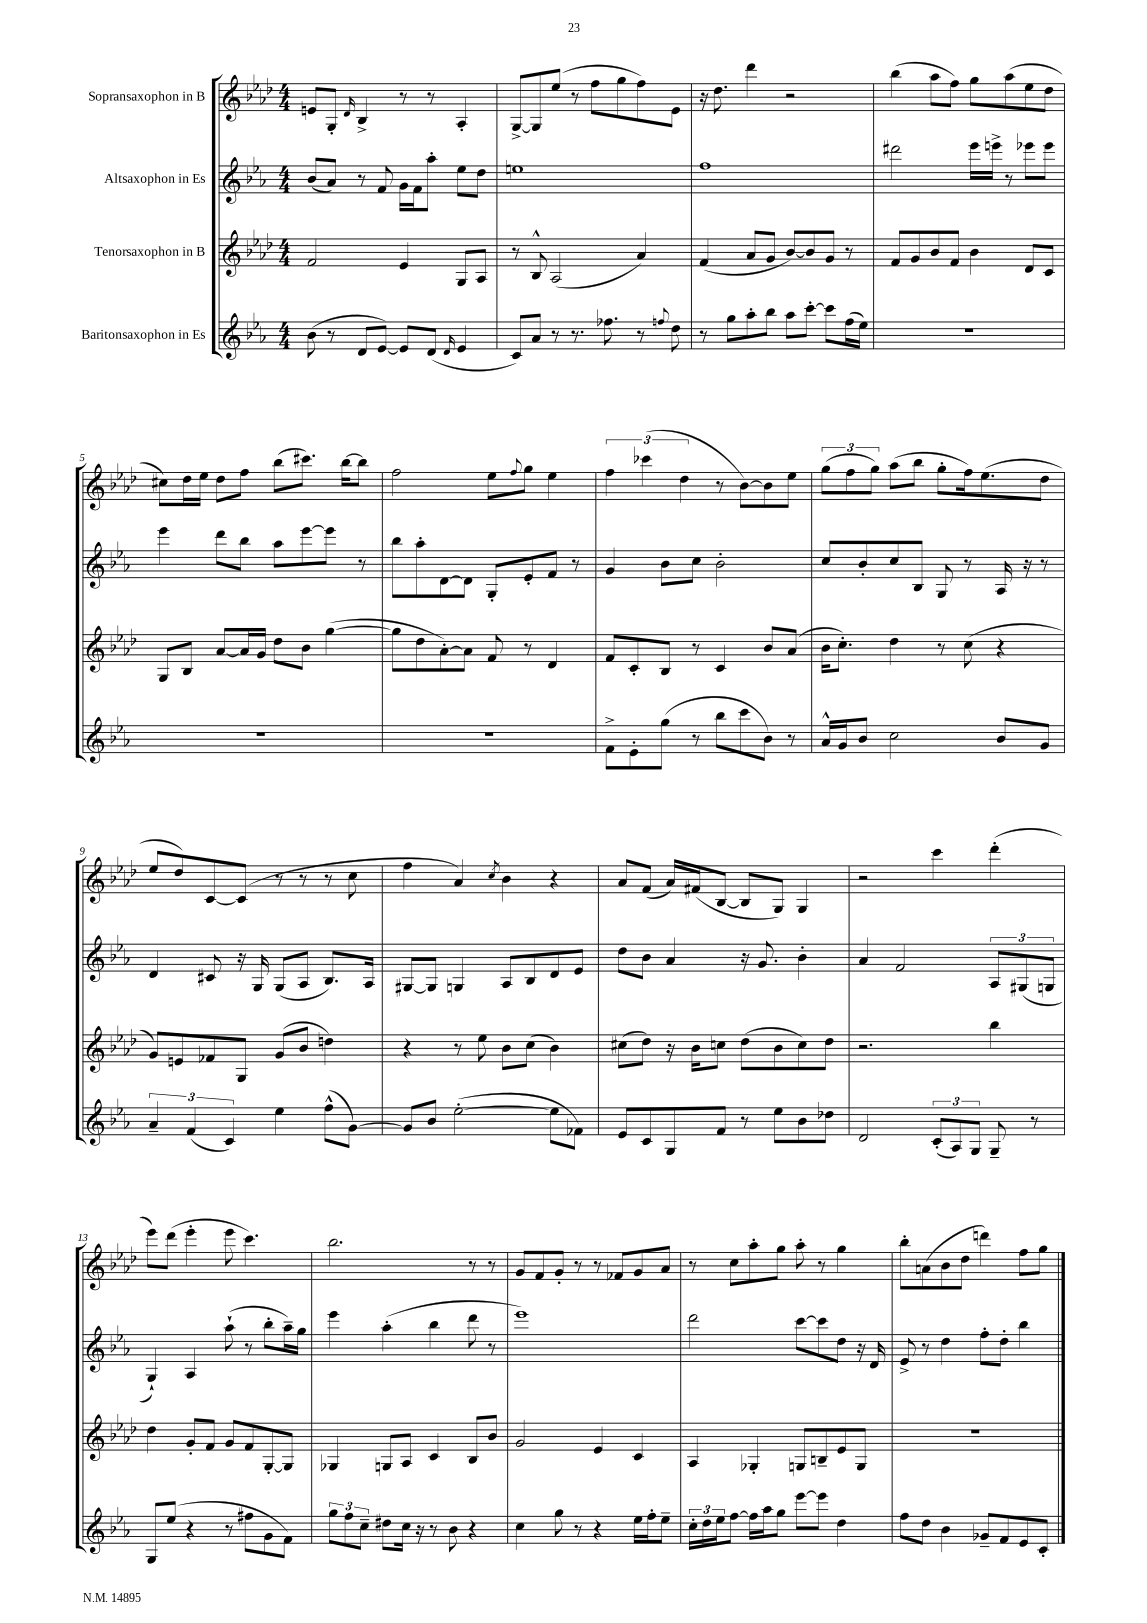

**kern	**kern	**kern	**kern
*staff4	*staff3	*staff2	*staff1
*clefG2	*clefG2	*clefG2	*clefG2
*k[b-e-a-]	*k[b-e-a-d-]	*k[b-e-a-]	*k[b-e-a-d-]
*M4/4	*M4/4	*M4/4	*M4/4
(8b-	2f	(8b-	8e
8r	.	8a-)	8G'
.	.	.	16qqd-
8d	.	8r	4B-^
[8e-)	.	8f	.
8e-]	4e-	16g	8r
.	.	16f	.
(8d	.	8aa-'	8r
16qqd	.	.	.
4e-	8G	8ee-	4A-'
.	8A-	8dd	.
=	=	=	=
8c)	8r	1ee	[8G^
8a-	8B-^^	.	8G]
8r	(2A-	.	(8ee-
8.r	.	.	8r
.	.	.	8ff
8.ff-	.	.	.
.	.	.	8gg
8r	4a-)	.	8ff)
8qqff	.	.	.
8dd	.	.	8e-
=	=	=	=
8r	(4f	1ff	16r
.	.	.	8.dd-
8gg	.	.	.
8aa-'	8a-	.	4ddd-
8bb-	8g	.	.
8aa-	[8b-)	.	2r
[8ccc'	8b-]	.	.
8ccc]	8g	.	.
(16ff	8r	.	.
16ee-)	.	.	.
=	=	=	=
1r	8f	2ddd#	(4bb-
.	8g	.	.
.	8b-	.	8aa-
.	8f	.	8ff)
.	4b-	16eee-	8gg
.	.	16eee^	.
.	.	8r	(8aa-
.	8d-	8eee-	8ee-
.	8c	8eee-	8dd-
=	=	=	=
1r	8G	4eee-	8cc#)
.	8B-	.	16dd-
.	.	.	16ee-
.	[8a-	8ddd	8dd-
.	16a-]	8bb-	8ff
.	16g	.	.
.	8dd-	8aa-	(8bb-
.	8b-	[8eee-	8.ccc#)
.	([4gg	8eee-]	.
.	.	.	[16bb-
.	.	8r	8bb-]
=	=	=	=
1r	8gg]	8bb-	2ff
.	8dd-	8aa-'	.
.	[8a-')	[8d	.
.	8a-]	8d]	.
.	8f	8G'	8ee-
.	.	.	8qqff
.	8r	8e-'	8gg
.	4d-	8f	4ee-
.	.	8r	.
=	=	=	=
8f^	8f	4g	6ff
8e-'	8c'	.	.
.	.	.	(6ccc-
(8gg	8B-	8b-	.
.	.	.	6dd-
8r	8r	8cc	.
8bb-	4c	2b-'	8r
8ccc	.	.	[8b-)
8b-)	8b-	.	8b-]
8r	(8a-	.	8ee-
=	=	=	=
16a-^^	16b-	8cc	(12gg
16g	8.cc')	.	.
.	.	.	12ff
8b-	.	8b-'	.
.	.	.	12gg)
2cc	4dd-	8cc	(8aa-
.	.	8B-	8bb-
.	8r	8G	8gg'
.	(8cc	8r	16ff)
.	.	.	(8.ee-
8b-	4r	16A-	.
.	.	16r	.
8g	.	8r	8dd-
=	=	=	=
6a-~	8g)	4d	8ee-
.	8e	.	8dd-)
(6f	.	.	.
.	8f-	8c#	[8c
6c)	.	.	.
.	8G	16r	(8c]
.	.	16G	.
4ee-	(8g	(8G	8r
.	8b-	8A-	8r
(8ff^^	4dd)	8.B-)	8r
[8g)	.	.	8cc
.	.	16A-	.
=	=	=	=
8g]	4r	[8G#	4ff
8b-	.	8G#]	.
([2ee-'	8r	4G	4a-)
.	8ee-	.	.
.	.	.	8qcc
.	8b-	8A-	4b-
.	(8cc	8B-	.
8ee-]	4b-)	8d	4r
8f-)	.	8e-	.
=	=	=	=
8e-	(8cc#	8dd	8a-
8c	8dd-)	8b-	(8f
8G	16r	4a-	16a-)
.	16b-	.	(16f#
8f	8cc	.	[8B-
8r	(8dd-	16r	8B-]
.	.	8.g	.
8ee-	8b-	.	8G)
8b-	8cc)	4b-'	4G
8dd-	8dd-	.	.
=	=	=	=
2d	2.r	4a-	2r
.	.	2f	.
(12c'	.	.	4ccc
12A-)	.	.	.
12G	.	.	.
8G~	4bb-	12A-	(4ddd-'
.	.	(12G#	.
8r	.	.	.
.	.	12G	.
=	=	=	=
8G	4dd-	4G`)	8eee-)
(8ee-	.	.	(8ddd-
4r	8g'	4A-	4eee-'
.	8f	.	.
8r	8g	(8aa-`	8eee-
8ff#	8f	8r	4.ccc)
8g	[8G'	8bb-'	.
8f)	8G]	16aa-~)	.
.	.	16gg	.
=	=	=	=
12gg	4G-	4eee-	2.bb-
12ff	.	.	.
12cc~	.	.	.
8dd#	8G	(4aa-'	.
16cc	8A-	.	.
16r	.	.	.
8r	4c	4bb-	.
8b-	.	.	.
4r	8B-	8ddd	8r
.	8b-	8r	8r
=	=	=	=
4cc	2g	1eee-)	8g
.	.	.	8f
8gg	.	.	8g'
8r	.	.	8r
4r	4e-	.	8r
.	.	.	8f-
16ee-	4c	.	8g
16ff'	.	.	.
8ee-~	.	.	8a-
=	=	=	=
24cc'	4A-	2ddd	8r
24dd	.	.	.
24ee-	.	.	.
[8ff	.	.	8cc
16ff]	4G-'	.	8aa-'
16aa-	.	.	.
8gg	.	.	8gg
[8eee-	8G	[8ccc	8aa-'
8eee-]	8B~	8ccc]	8r
4dd	8e-	8dd	4gg
.	8G	16r	.
.	.	16d	.
=	=	=	=
8ff	1r	8e-^	8bb-'
8dd	.	8r	(8a
4b-	.	4dd	8b-
.	.	.	8dd-
8g-~	.	8ff'	4ddd)
8f	.	8dd'	.
8e-	.	4bb-	8ff
8c'	.	.	8gg
==	==	==	==
*-	*-	*-	*-
